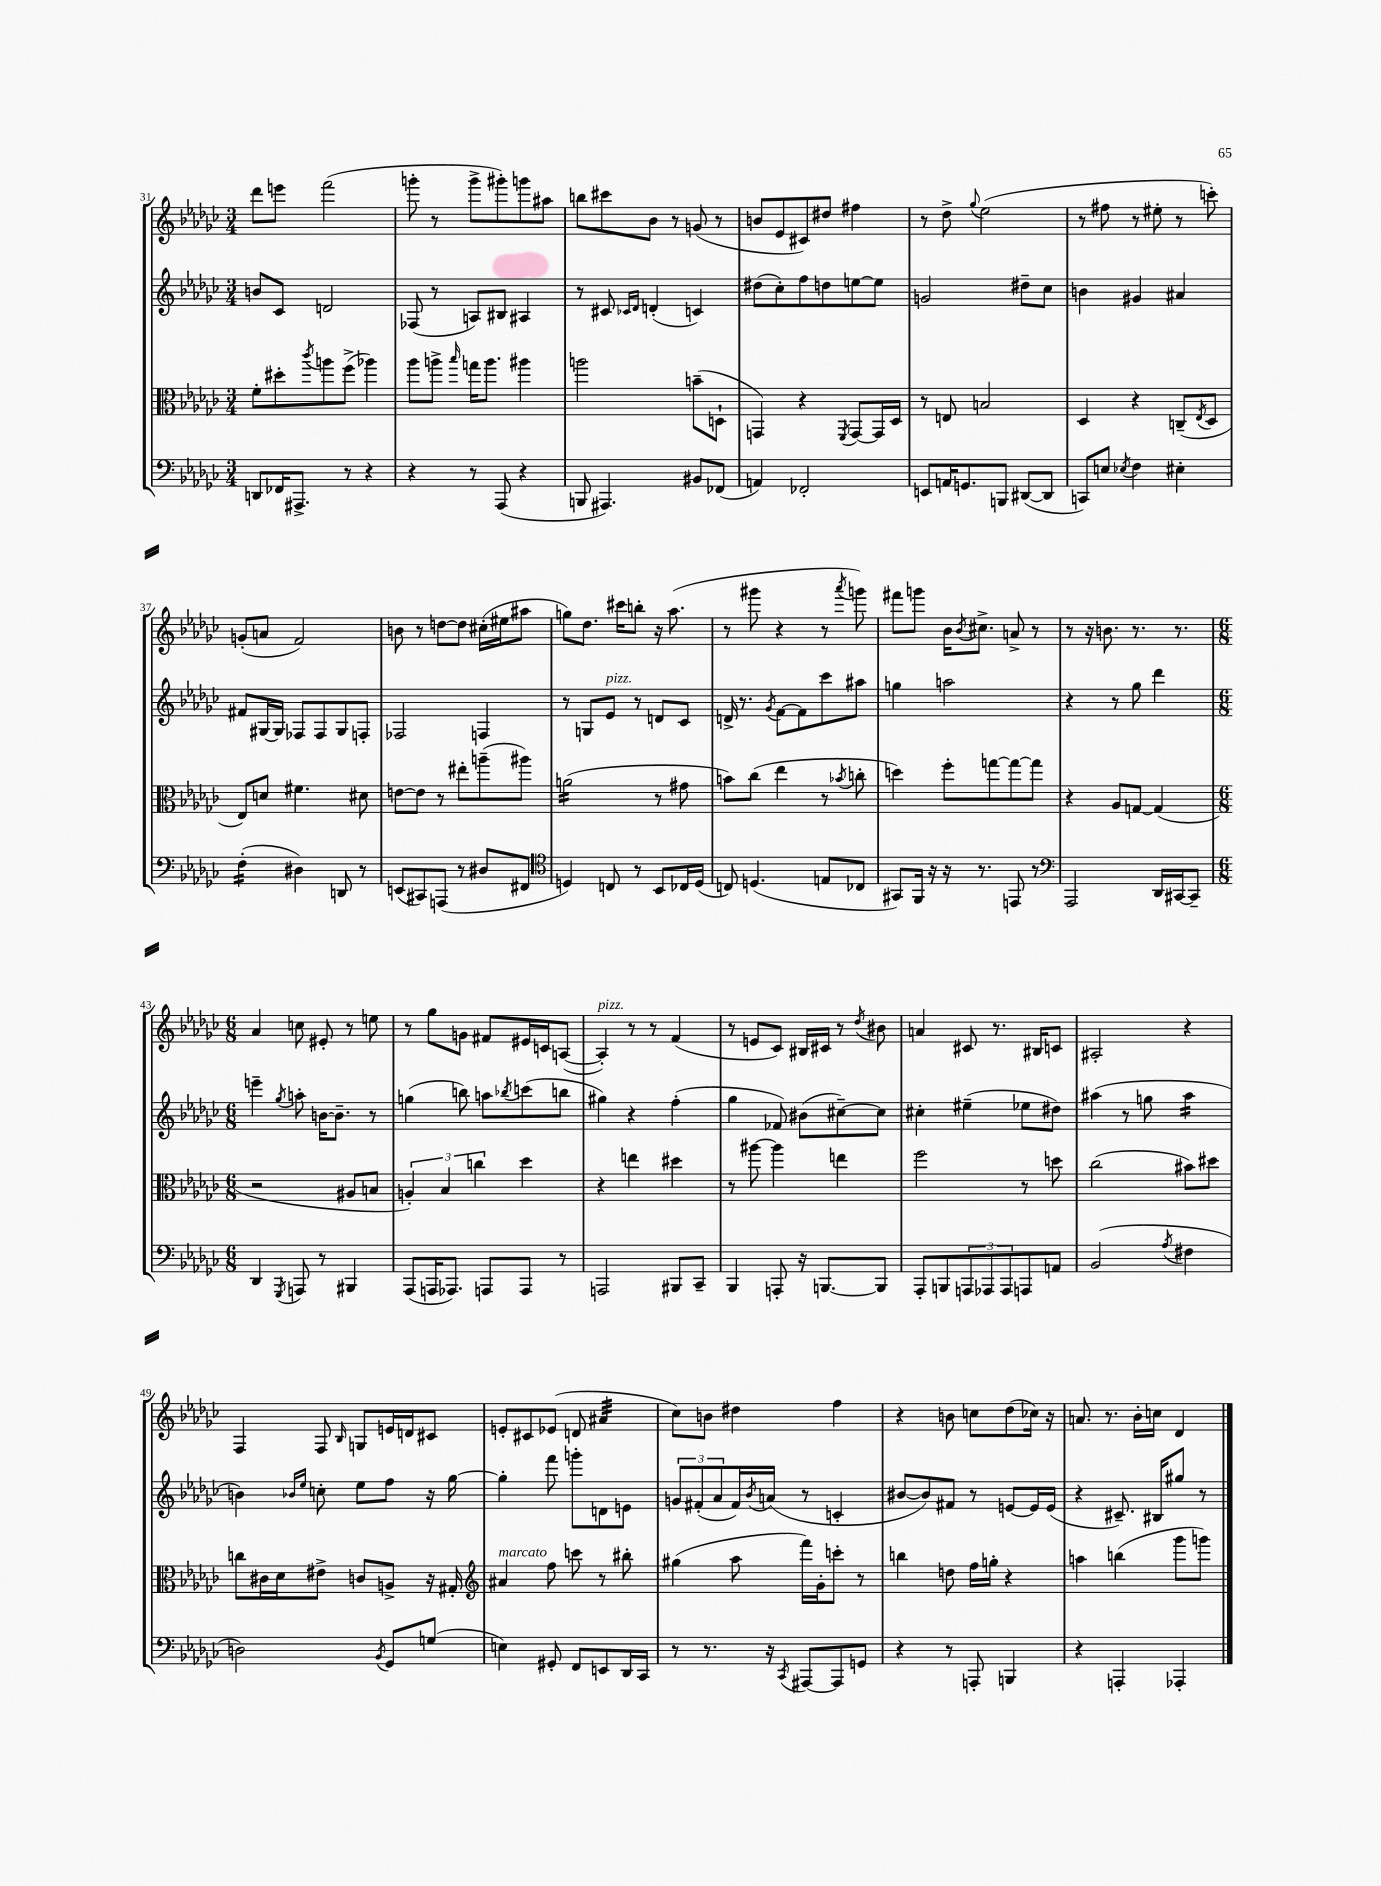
<<
\new StaffGroup <<
\new Staff = "s0" {
    \clef treble \key ges \major \numericTimeSignature \time 3/4
    des'''8 e'''8 f'''2( |
    g'''8-. r8 g'''8-> gis'''8-.) g'''8 ais''8 |
    b''8 cis'''8 bes'8 r8 g'8( r8 |
    b'8 ees'8 cis'8) dis''8 fis''4 |
    r8 des''8-> \appoggiatura { ges''8 } ees''2( |
    r8 fis''8 r8 eis''8-. r8 c'''8-.) |
    g'8-.( a'8 f'2) |
    b'8 r8 d''8~ d''8 cis''16-.( eis''16 ais''8 |
    g''8) des''8. cis'''16 b''8-. r16 aes''8.( |
    r8 gis'''8 r4 r8 \acciaccatura { aes'''8 } g'''8) |
    fis'''8 g'''8 bes'16 \acciaccatura { bes'8 } cis''8.-> a'8-> r8 |
    r8 r16 b'8. r8. r8. |
    \numericTimeSignature \time 6/8 aes'4 c''8 eis'8-. r8 e''8 |
    r8 ges''8 g'8 fis'8 eis'16 c'16 a8~( |
    a4-.^\markup { \italic "pizz." }) r8 r8 f'4( |
    r8 e'8 ces'8) bis16 cis'16 r8 \acciaccatura { des''8 } bis'8 |
    a'4 cis'8 r8. bis16 c'8 |
    ais2-. r4 |
    f4 f8 \grace { bes16 } g8 e'16 d'16 cis'8 |
    e'8-. cis'8 ees'8( d'8 ais'4:32 |
    ces''8) b'8 dis''4 f''4 |
    r4 b'8 c''8 des''8( ces''16) r16 |
    a'8. r8. bes'16-. c''16 des'4 \bar "|." |
}
\new Staff = "s1" {
    \clef treble \key ges \major \numericTimeSignature \time 3/4
    b'8 ces'8 d'2 |
    fes8( r8 a8) bis8 ais4 |
    r8 cis'8 \grace { ces'16 des'16 } d'4-.( c'4) |
    dis''8( ces''8-.) f''8 d''8 e''8~ e''8 |
    g'2 dis''8-- ces''8 |
    b'4 gis'4 ais'4 |
    fis'8 gis16~ gis16 fes8 fes8 gis8 f8-. |
    fes2 f4 |
    r8 g8 ees'8^\markup { \italic "pizz." } r8 d'8 ces'8 |
    d'16-> r8. \acciaccatura { ges'8 } f'8~ f'8 ces'''8 ais''8 |
    g''4 a''2 |
    r4 r8 ges''8 des'''4 |
    \numericTimeSignature \time 6/8 e'''4-- \acciaccatura { ges''8 } a''8-. b'16~ b'8.-- r8 |
    g''4( b''8) a''8 \acciaccatura { bes''8 } c'''8( b''8 |
    gis''4) r4 f''4-.( |
    ges''4 fes'8) bis'8( cis''8~--) cis''8 |
    cis''4-. eis''4--( ees''8 dis''8) |
    ais''4( r8 g''8 ais''4:16 |
    b'4) \grace { bes'16 ees''16 } c''8-. ees''8 f''8 r16 ges''16~ |
    ges''4-. f'''8 g'''8-. d'8 e'8 |
    \tuplet 3/2 { g'8 fis'8-.( aes'8 } fis'16) \acciaccatura { bes'8 } a'16( r8 c'4-. |
    bis'8~ bis'8) fis'8 r8 e'8~ e'16 e'16( |
    r4 cis'8.--) bis16 gis''8 r8 \bar "|." |
}
\new Staff = "s2" {
    \clef alto \key ges \major \numericTimeSignature \time 3/4
    f'8-. dis''8-. \acciaccatura { ces'''8 } a''8 f''8->( aes''4) |
    aes''8 a''8-> \grace { bes''16 } g''16 a''8. ais''4 |
    a''2 b'8--( d8-! |
    g,4) r4 \acciaccatura { f,8 } g,8~ g,16 des16 |
    r8 e8 b2 |
    des4 r4 c8--( \acciaccatura { ees8 } des8 |
    ees8) d'8 fis'4. dis'8 |
    e'8~ e'8 r8 eis''8-. a''8--( ais''8) |
    a'2:16( r8 gis'8 |
    b'8) ces''8( ees''4 r8 \acciaccatura { bes'8 } c''8-. |
    d''4) f''8-. g''8~ g''8~ g''8 |
    r4 aes8 g8~ g4( |
    \numericTimeSignature \time 6/8 r2 ais8 b8 |
    \tuplet 3/2 { a4-.) bes4 c''4 } des''4 |
    r4 e''4 dis''4 |
    r8 ais''8~ ais''4 e''4 |
    f''2 r8 d''8 |
    ces''2( bis'8) dis''8 |
    c''8 cis'16 des'16 eis'8-> c'8 a8-> r16 gis16-. |
    \clef treble ais'4^\markup { \italic "marcato" } f''8 c'''8 r8 bis''8-. |
    gis''4( aes''8 f'''16) ges'16-. c'''8-. r8 |
    b''4 d''8 f''16 g''16-. r4 |
    a''4 b''4( ges'''8 g'''8) \bar "|." |
}
\new Staff = "s3" {
    \clef bass \key ges \major \numericTimeSignature \time 3/4
    d,8 fes,16 ais,,8.-> r8 r4 |
    r4 r8 aes,,8( r4 |
    b,,8 ais,,4.) bis,8 fes,8( |
    a,4) fes,2-. |
    e,8 a,16 g,8. b,,8 dis,8~( dis,8 |
    c,8) e8 \acciaccatura { ees8 } f4 eis4-. |
    f4:16-.( dis4) d,8 r8 |
    e,8( cis,8) a,,8( r8 dis8 fis,8 |
    \clef tenor d4) c8 r8 bes,8 ces16 d16( |
    c8) d4.( e8 ces8 |
    gis,8) f,16 r16 r16 r8. e,8 r8 |
    \clef bass aes,,2 des,16 cis,16~ cis,8-- |
    \numericTimeSignature \time 6/8 des,4 \acciaccatura { ges,,8 } a,,8 r8 bis,,4 |
    aes,,8( a,,16 aes,,8.) a,,8 a,,8 r8 |
    a,,2 bis,,8 ces,8-- |
    bes,,4 a,,8-. r16 b,,8.~ b,,8 |
    aes,,8-. b,,8 \tuplet 3/2 { a,,8 aes,,8 aes,,8 } a,,8 a,8 |
    bes,2( \acciaccatura { aes8 } fis4 |
    d2) \acciaccatura { bes,8 } ges,8 g8( |
    e4) gis,8-. f,8 e,8 des,16 ces,16 |
    r8 r8. r16 \acciaccatura { ces,8 } ais,,8~ ais,,8 g,8 |
    r4 r8 a,,8-. b,,4 |
    r4 a,,4-. aes,,4-. \bar "|." |
}
>>
>>
\layout { \context { \Score currentBarNumber = #31 } }
